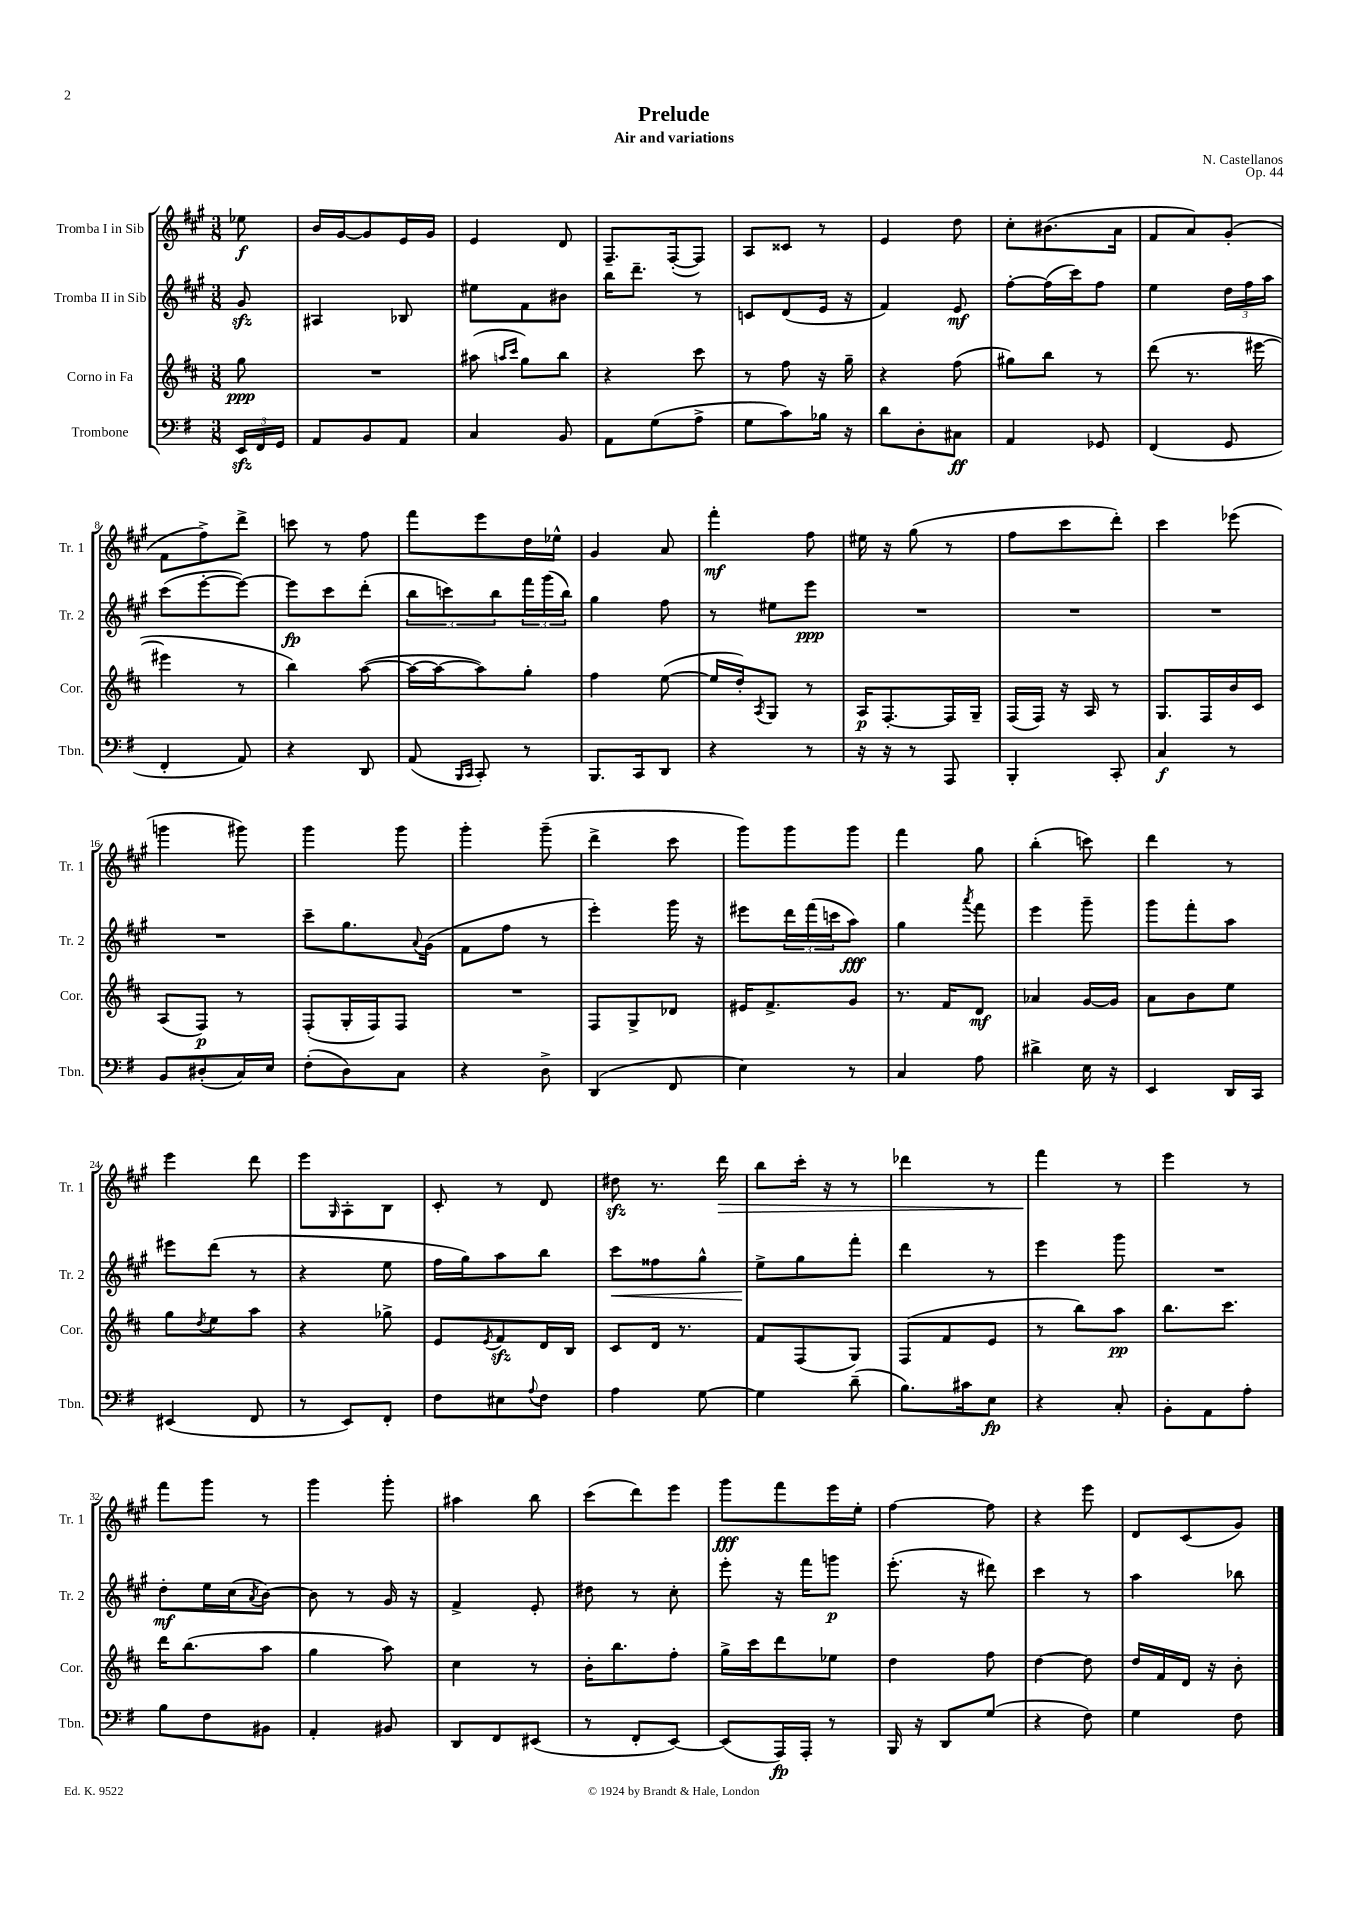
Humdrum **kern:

**kern	**kern	**kern	**kern
*staff4	*staff3	*staff2	*staff1
*clefF4	*clefG2	*clefG2	*clefG2
*k[f#]	*k[f#c#]	*k[f#c#g#]	*k[f#c#g#]
*M3/8	*M3/8	*M3/8	*M3/8
24EE	8gg	8g#	8ee-
24FF#	.	.	.
24GG	.	.	.
=	=	=	=
8AA	4.r	4A#	16b
.	.	.	[16g#
8BB	.	.	8g#]
8AA	.	8B-	16e
.	.	.	16g#
=	=	=	=
4C	(8aa#	8ee#	4e
.	16qqaa	.	.
.	16qqccc#	.	.
.	8gg)	8f#	.
8BB	8bb	8b#	8d
=	=	=	=
8AA	4r	16bb	8.F#~
.	.	8.ddd~	.
(8G	.	.	.
.	.	.	([16F#'
8A^	8ccc#	8r	8F#])
=	=	=	=
8G	8r	8c	8A
8c)	8ff#	(8d	8c##
16B-	16r	16e	8r
16r	16gg~	16r	.
=	=	=	=
8d	4r	4f#)	4e
8D'	.	.	.
8C#	(8ff#	8e	8dd
=	=	=	=
4AA	8gg#)	[8ff#'	8cc#'
.	8bb	(16ff#]	(8.b#
.	.	16ccc#)	.
8GG-	8r	8ff#	.
.	.	.	16a
=	=	=	=
(4FF#	(8ddd	4ee	8f#
.	8.r	.	8a)
8GG	.	24dd	(8g#'
.	.	24ff#	.
.	[16eee#	.	.
.	.	24aa	.
=	=	=	=
4FF#'	4eee#]	(8ccc#	8f#
.	.	[8eee'	8ff#^)
8AA)	8r	8eee_)	8ddd^
=	=	=	=
4r	4bb)	8eee]	8ccc
.	.	8ccc#	8r
8DD	([8aa	(8ddd'	8ff#
=	=	=	=
(8AA	16aa_	12bb	8fff#
.	16aa_	.	.
.	.	12ccc)	.
16qqBBB	.	.	.
16qqCC	.	.	.
8CC')	8aa])	.	8eee
.	.	12bb	.
8r	8gg'	24fff#	16dd
.	.	(24ggg#	.
.	.	.	16ee-^^
.	.	24bb)	.
=	=	=	=
8.BBB	4ff#	4gg#	4g#
16CC	.	.	.
8DD	([8ee	8ff#	8a
=	=	=	=
4r	16ee]	8r	4fff#'
.	16dd')	.	.
.	8qA	.	.
.	8G	8ee#	.
8r	8r	8eee	8ff#
=	=	=	=
16r	16A	4.r	16ee#
16r	[8.F#'	.	16r
8r	.	.	(8gg#
8AAA	16F#]	.	8r
.	16G~	.	.
=	=	=	=
4BBB'	(16F#	4.r	8ff#
.	16F#)	.	.
.	16r	.	8ccc#
.	16A	.	.
8CC'	8r	.	8ddd')
=	=	=	=
4C	8.G	4.r	4ccc#
.	16F#	.	.
8r	16b	.	(8eee-
.	16c#	.	.
=	=	=	=
8BB	(8A	4.r	4ggg
(8D#'	8F#)	.	.
16C)	8r	.	8ggg#)
16E	.	.	.
=	=	=	=
(8F#'	(8F#'	8ccc#~	4ggg#
8D)	16G'	8.gg#	.
.	16F#)	.	.
8C	8F#	.	8ggg#
.	.	8qqa	.
.	.	(16g#	.
=	=	=	=
4r	4.r	8f#	4ggg#'
.	.	8ff#	.
8D^	.	8r	(8ggg#~
=	=	=	=
(4DD	8F#	4eee')	4ddd^
.	8G^	.	.
8FF#	8d-	16ggg#	8ccc#
.	.	16r	.
=	=	=	=
4E)	16e#	8eee#	8ggg#)
.	8.f#^	.	.
.	.	24ddd	8ggg#
.	.	(24fff#	.
.	.	24ccc	.
8r	8g	8aa)	8ggg#
=	=	=	=
4C	8.r	4gg#	4fff#
.	16f#	.	.
.	.	8qaaa	.
8A	8d	8fff#	8gg#
=	=	=	=
4d#^	4a-	4eee	(4bb'
16E	[16g	8ggg#~	8ccc)
16r	16g]	.	.
=	=	=	=
4EE	8a	8ggg#	4ddd
.	8b	8fff#'	.
16DD	8ee	8aa	8r
16CC	.	.	.
=	=	=	=
(4EE#	8gg	8eee#	4eee
.	8qdd	.	.
.	8ee	(8ddd	.
8FF#	8aa	8r	8ddd
=	=	=	=
8r	4r	4r	8eee
.	.	.	16qqG#
8EE)	.	.	8A'
8FF#'	8gg-^	8ee	8B
=	=	=	=
8F#	8e	16ff#	8c#'
.	.	16gg#)	.
.	8qe	.	.
8E#	8f#	8aa	8r
8qqA	.	.	.
8F#	16d	8bb	8d
.	16B	.	.
=	=	=	=
4A	8c#	8ccc#	8dd#
.	16d	8ff##	8.r
.	8.r	.	.
[8G	.	8gg#^^	.
.	.	.	16ddd
=	=	=	=
4G]	8f#	8ee^	8bb
.	(8F#	8gg#	16ccc#'
.	.	.	16r
(8d~	8G)	8fff#'	8r
=	=	=	=
8.B)	(8F#	4ddd	4ddd-
.	8f#	.	.
16c#	.	.	.
8E	8e	8r	8r
=	=	=	=
4r	8r	4eee	4fff#
.	8bb)	.	.
8C'	8aa	8ggg#	8r
=	=	=	=
8BB'	8.bb	4.r	4eee
8AA	.	.	.
.	8.ccc#	.	.
8A'	.	.	8r
=	=	=	=
8B	16ddd	8dd'	8fff#
.	(8.bb	.	.
8F#	.	16ee	8ggg#
.	.	(16cc#	.
.	.	8qa	.
8BB#	8aa	[8b)	8r
=	=	=	=
4AA'	4gg	8b]	4ggg#
.	.	8r	.
8BB#	8aa)	16g#	8ggg#'
.	.	16r	.
=	=	=	=
8DD	4cc#	4f#^	4aa#
8FF#	.	.	.
(8EE#	8r	8e'	8bb
=	=	=	=
8r	16b'	8dd#	(8ccc#
.	8.bb	.	.
8FF#'	.	8r	8ddd)
[8EE)	8ff#'	8cc#'	8eee
=	=	=	=
(8EE]	16gg^	8eee'	8ggg#
.	16ccc#	.	.
16AAA)	8ddd	16r	8fff#
16AAA'	.	16fff#	.
8r	8ee-	8ggg	16eee
.	.	.	16ee'
=	=	=	=
16BBB	4dd	(8.eee'	[4ff#
16r	.	.	.
8DD	.	.	.
.	.	16r	.
(8G	8ff#	8ddd#)	8ff#]
=	=	=	=
4r	[4dd	4ccc#	4r
8F#)	8dd]	8r	8eee
=	=	=	=
4G	16dd	4aa	8d
.	16f#	.	.
.	16d	.	(8c#
.	16r	.	.
8F#	8b'	8bb-	8g#)
==	==	==	==
*-	*-	*-	*-
